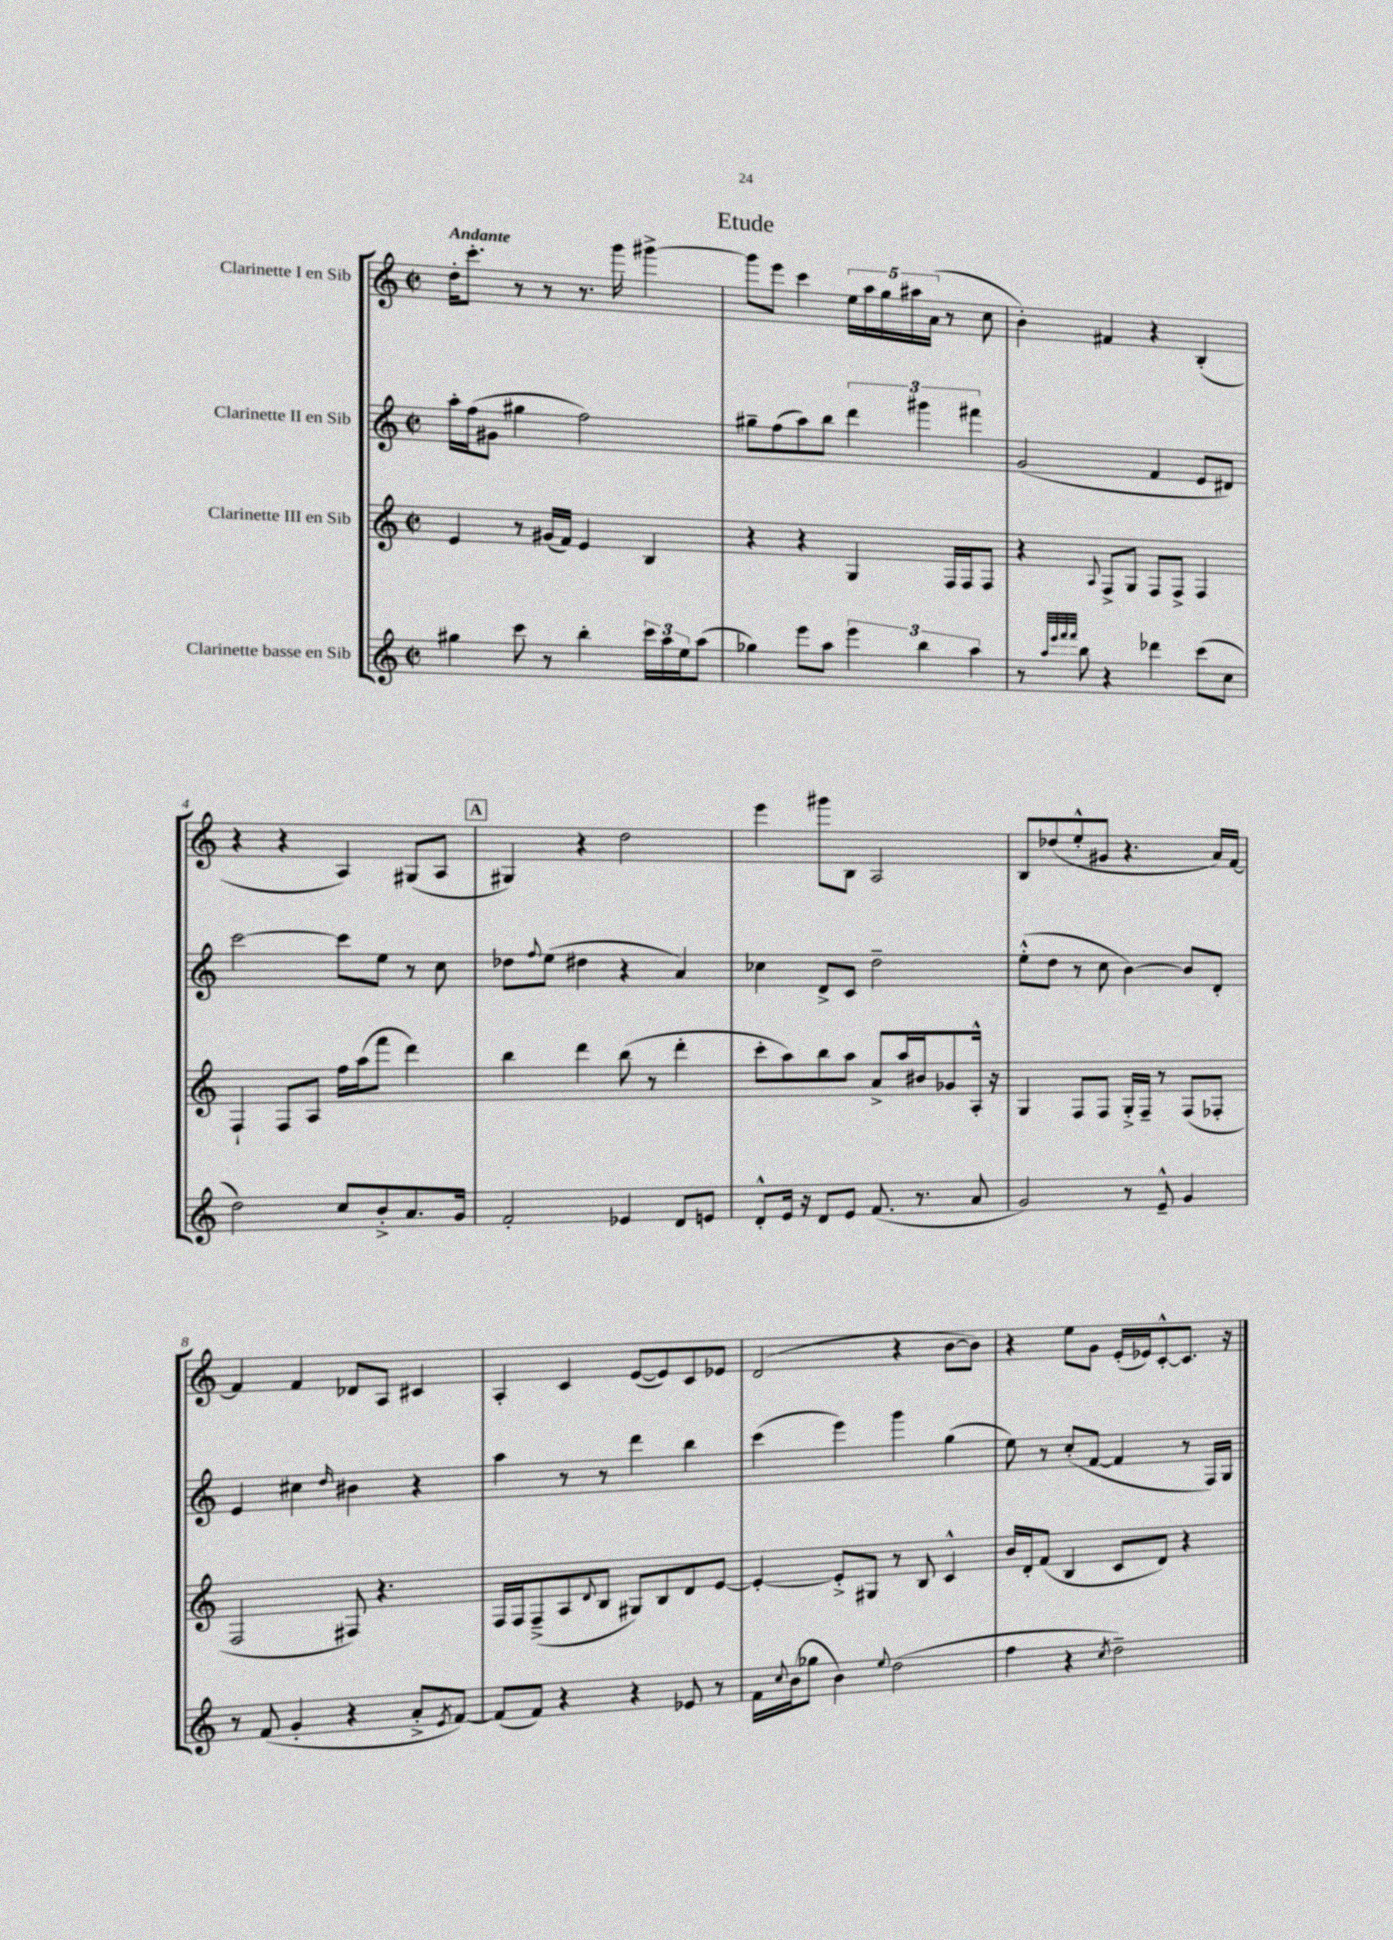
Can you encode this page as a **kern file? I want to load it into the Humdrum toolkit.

**kern	**kern	**kern	**kern
*part4	*part3	*part2	*part1
*staff4	*staff3	*staff2	*staff1
*I"Clarinette basse en Sib	*I"Clarinette III en Sib	*I"Clarinette II en Sib	*I"Clarinette I en Sib
*clefG2	*clefG2	*clefG2	*clefG2
*k[]	*k[]	*k[]	*k[]
*M2/2	*M2/2	*M2/2	*M2/2
*met(c|)	*met(c|)	*met(c|)	*met(c|)
=1	=1	=1	=1
!	!	!	!LO:TX:a:B:t=Andante
4gg#X\	4e/	16aa'\LL	16dd'\KL
.	.	(16ff\J	8.ccc'\J
.	.	8g#X\J	.
8ccc\	8r	4gg#X\	8r
8r	(16g#X/LL	.	8r
.	16f/JJ)	.	.
4bb'\	4e/	2ff\)	8.r
.	.	.	16ggg\
24ccc\LL	4B/	.	[4ggg#X^\
24aa\	.	.	.
24ee\J	.	.	.
(8aa\J	.	.	.
=2	=2	=2	=2
4gg-X\)	4r	8gg#X~\L	8ggg#\L]
.	.	(8ff\	8eee\J
8eee\L	4r	8aa\)	4ccc\
8aa\J	.	8bb\J	.
6eee\	4G/	6ddd\	20ee\LL
.	.	.	20aa\
.	.	.	20gg\
.	.	.	20aa#X\
6bb\	.	6ggg#X\	.
.	.	.	(20a\JJ
.	16F/LL	.	8r
.	16F/J	.	.
6aa\	.	6fff#X\	.
.	8F/J	.	8cc\
=3	=3	=3	=3
8r	4r	(2g/	4b'\)
32qqaa/LLL	.	.	.
32qqeee/	.	.	.
32qqfff/	.	.	.
32qqfff/JJJ	.	.	.
8bb\	.	.	.
.	8qqA/	.	.
4r	8F^/L	.	4f#X/
.	8G/J	.	.
4ddd-X\	8F/L	4f/	4r
.	8F^/J	.	.
(8ccc\L	4F/	8e/L	(4B'/
8cc\J	.	8d#X/J)	.
!!LO:LB:g=z
=4	=4	=4	=4
2dd\)	4F`/	[2ccc\	4r
.	8F/L	.	4r
.	8A/J	.	.
8cc/L	16ff\LL	8ccc\L]	4A/)
.	(16aa\J	.	.
8b'^/	8fff\J	8ee\J	.
8.a/	4ddd\)	8r	(8G#X/L
.	.	8cc\	8A/J
16g/Jk	.	.	.
!!LO:REH:place=s1:t=A
=5	=5	=5	=5
2f'/	4bb\	8dd-X\L	4G#X/)
.	.	8qqff/	.
.	.	(8ee\J	.
.	4ddd\	4dd#X\	4r
4e-X/	(8bb\	4r	2dd\
.	8r	.	.
8d/L	4ddd'\	4a/)	.
8en/J	.	.	.
=6	=6	=6	=6
8d'^^/L	8ccc'\L	4cc-X\	4eee\
16e/Jk	8aa\)	.	.
16r	.	.	.
8d/L	8bb\	8d^/L	8ggg#X\L
8e/J	8aa\J	8c/J	8B\J
(8.f/	8a^/L	2dd~\	2A/
.	16aa/L	.	.
8.r	16b#X/J	.	.
.	8g-X/	.	.
8a/	16A'^^/Jk	.	.
.	16r	.	.
=7	=7	=7	=7
2g/)	4G/	(8ee'^^\L	8B/L
.	.	8dd\J	(8dd-X/
.	8F/L	8r	8ee'^^/
.	8F/J	8cc\	8g#X/J
8r	16G'^/LL	[4b\)	4.r
.	16F~/JJ	.	.
8e~^^/	8r	.	.
4g/	(8F/L	8b/L]	.
.	8F-X'/J	8d'/J	16a/LL)
.	.	.	[16f/JJ
!!LO:LB:g=z
=8	=8	=8	=8
8r	2F/	4e/	4f/]
(8f/	.	.	.
4g'/	.	4cc#X\	4f/
.	.	16qqdd/	.
4r	8F#X/)	4b#X\	8d-X/L
.	4.r	.	8A/J
8a'^/L	.	4r	4c#X/
8qe/	.	.	.
[8f/J)	.	.	.
=9	=9	=9	=9
(8f/L]	16F/LL	4aa\	4A'/
.	16F/J	.	.
8f/J)	(8F~^/	.	.
4r	8A/	8r	4c/
.	8qqd/	.	.
.	8B/J	8r	.
4r	8G#X/L)	4ddd\	([8e/L
.	8B/	.	8e/])
8e-X/	8d/	4bb\	8c/
8r	[8e/J	.	8e-X/J
=10	=10	=10	=10
16f\LL	4e'/_	(4ccc\	(2d/
8qqcc/	.	.	.
(16b\J	.	.	.
8gg-X\J	.	.	.
4b\)	8e'^/L]	4eee\)	.
.	8G#X/J	.	.
8qqee/	.	.	.
(2dd\	8r	4ggg\	4r
.	8B/	.	.
.	4c^^/	(4gg\	[8b\L
.	.	.	8b\J])
=11	=11	=11	=11
4ff\	16b/LL	8ee\)	4r
.	16d'/J	.	.
.	(8f/J	8r	.
4r	4B/	(8cc'/L	8ee\L
.	.	[8f/J	8g\J
8qcc/	.	.	.
2dd~\)	8c/L	4f/]	(16e'/LL
.	.	.	16e-X/J)
.	8d/J)	.	[8c'^^/
.	4r	8r	8.c/J]
.	.	16F/LL)	.
.	.	16G/JJ	16r
==	==	==	==
*-	*-	*-	*-
